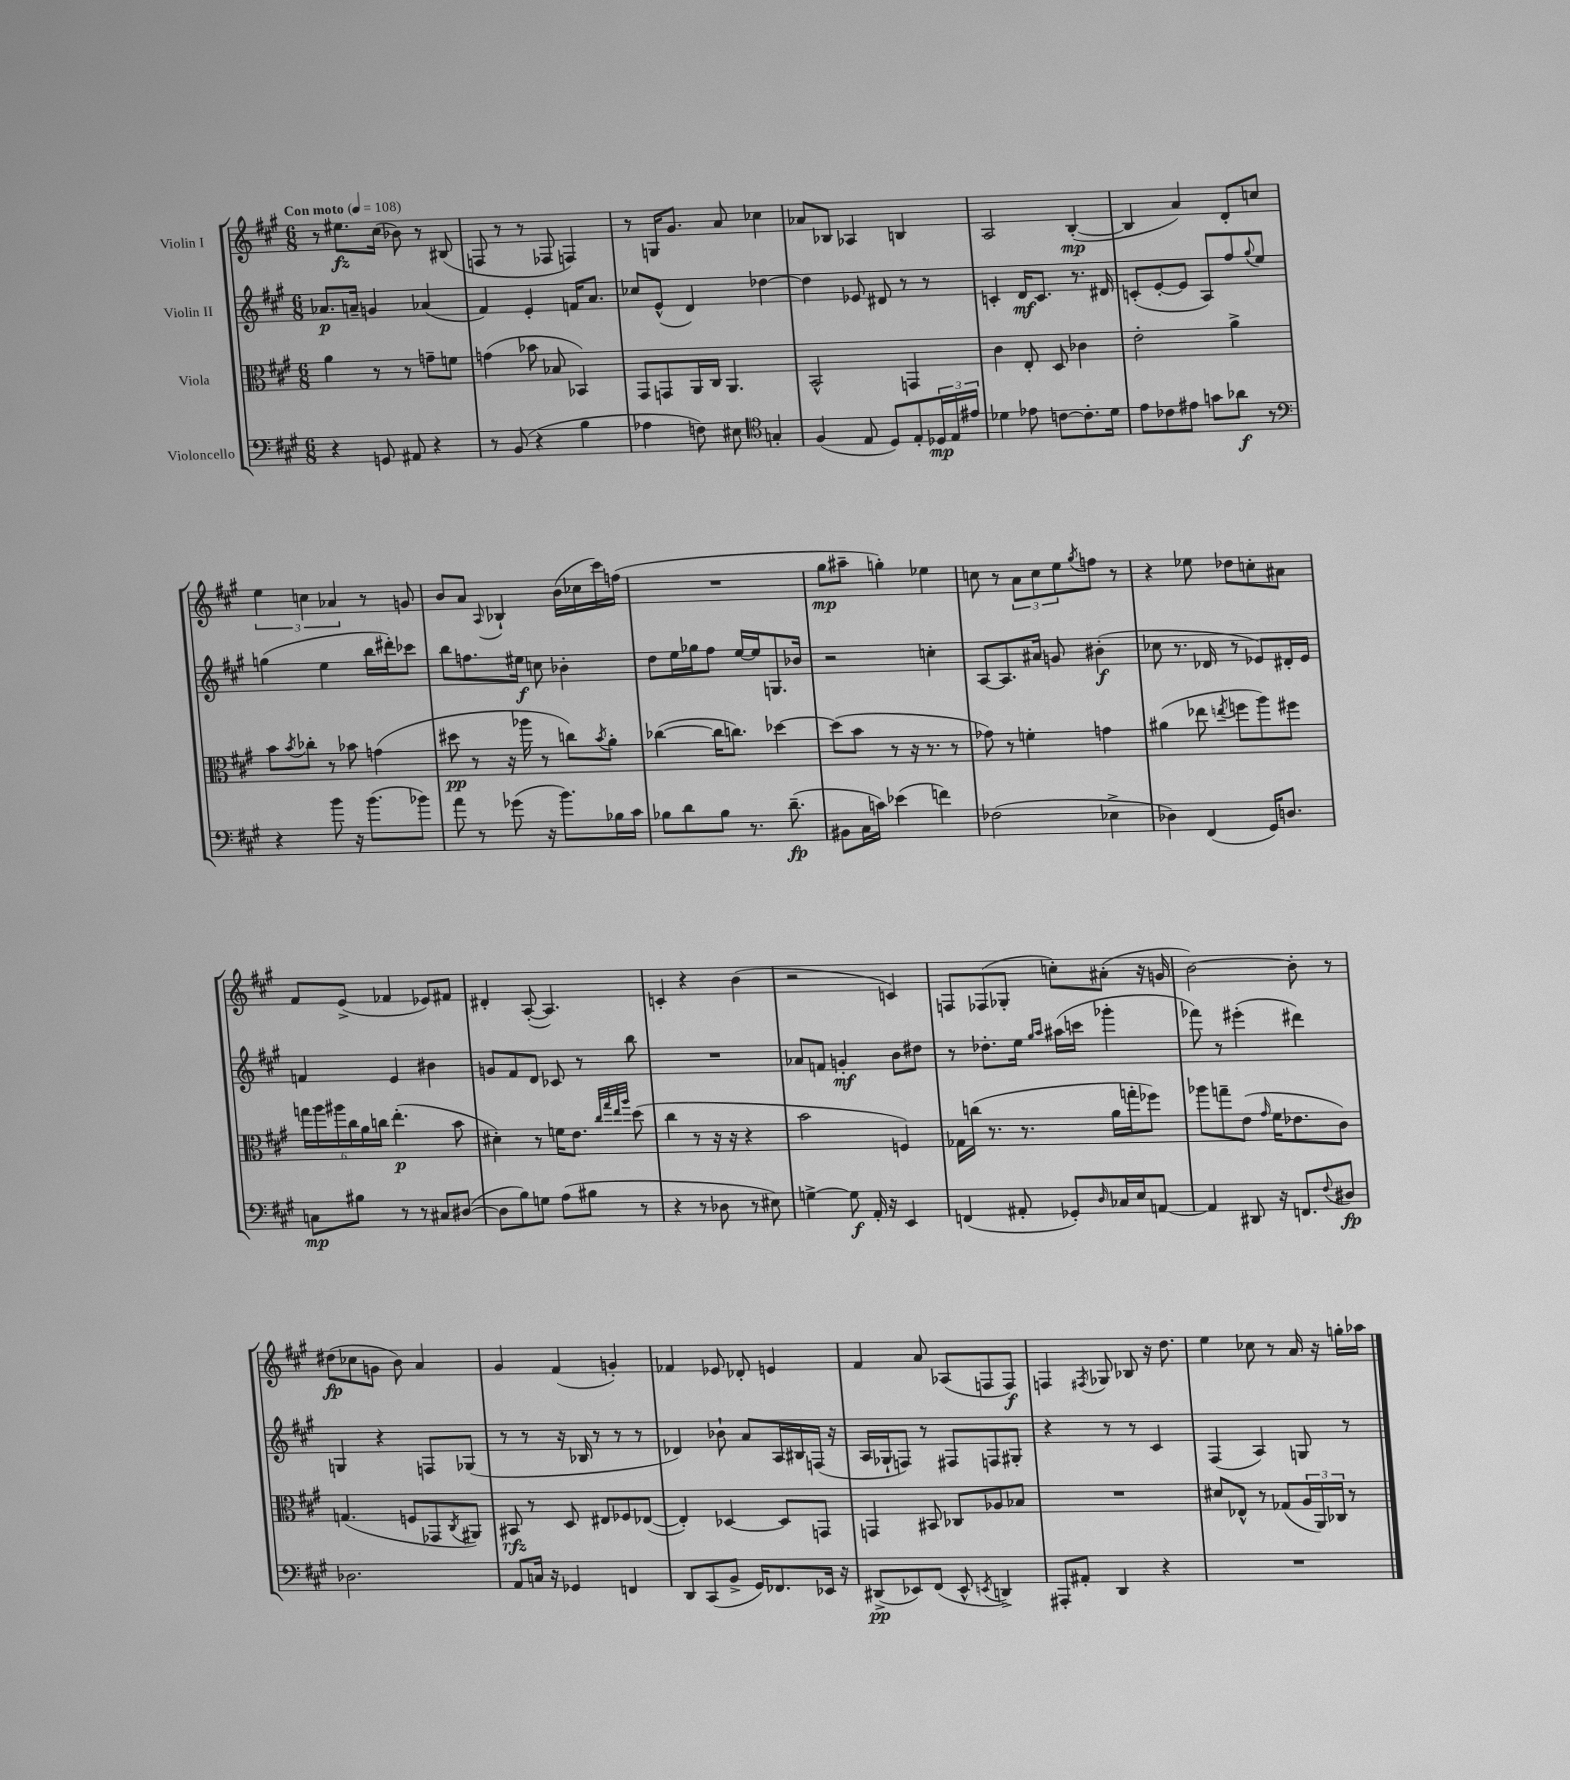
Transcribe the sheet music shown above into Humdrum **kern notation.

**kern	**kern	**kern	**kern
*staff4	*staff3	*staff2	*staff1
*clefF4	*clefC3	*clefG2	*clefG2
*k[f#c#g#]	*k[f#c#g#]	*k[f#c#g#]	*k[f#c#g#]
*M6/8	*M6/8	*M6/8	*M6/8
*MM108	*MM108	*MM108	*MM108
4r	4a\	8.a-/L	8r
.	.	.	8.ee#\L
.	.	16a~/Jk	.
8GG/	8r	4g/	.
.	.	.	(16cc#\Jk
8AA#/	8r	.	8b-\)
4r	8g~\L	(4a-/	8r
.	8f\J	.	(8B#/
=	=	=	=
8r	(4g\	4f#/)	8F/
(8BB/	.	.	8r
4r	8b-\	4e'/	8r
.	8B-/	.	8F-/
4B\	4BB-/)	16f/LK	4F/)
.	.	8.a/J	.
=	=	=	=
4A-\	8GG#/L	8cc-/L	8r
.	8GG/	(8e^^/J	16G/LK
.	.	.	8.g#/J
8F\)	16AA/L	4d/)	.
.	16C#/JJ	.	.
8E#\	4.AA/	.	8a/
*clefC4	*	*	*
4G'/	.	[4dd-\	4cc-\
=	=	=	=
(4F#/	2BB^^/	4dd-\]	8a-/L
.	.	.	8B-/J
8E/	.	8e-/	4A-/
8D/L)	.	8d#/	.
8E'/	4GG/	8r	4B/
24D-/L	.	8r	.
24E/	.	.	.
24e#/JJ	.	.	.
=	=	=	=
4d-\	4c#\	4c'/	2A/
8e-\	8E'/	16d/LK	.
.	.	8.c/J	.
[8c\L	8D/	.	.
8.c'\]	4c-\	8.r	([4B'/
16d-\Jk	.	16d#/	.
=	=	=	=
8e\L	2e'\	(8c'/L	4B/]
8c-\	.	[8e'/	.
8e#\J	.	8e/]J	4a/)
8g\L	.	8A/L)	.
8a-\J	4a^\	8ff#/	8d'/L
.	.	8qqgg#/	.
8r	.	8ee/J	8cc/J
=	=	=	=
*clefF4	*	*	*
4r	8b\L	(4gg\	6ee\
.	8qb/	.	.
.	8cc-'\J	.	.
.	.	.	6cc\
8b\	8r	4ee\	.
.	.	.	6a-/
16r	8b-\	.	.
(8.b\L	.	.	.
.	(4g\	16bb\LL	8r
.	.	16ddd#'\J)	.
8b-\J)	.	8ccc-\J	8g/
=	=	=	=
8a\	8dd#\	8bb\L	8b/L
8r	8r	8.ff\	8a/J
.	.	.	8qqA/
(8g-\	16r	.	4B-`/
.	16aa-\	16ee#\Jk	.
16r	8r	8cc\	.
8.b\L)	.	.	.
.	8cc\L)	4b-'\	(16b\LL
.	.	.	16cc-\
.	8qb/	.	.
16B-\L	8a'\J	.	16ccc#\)
16c#\JJ	.	.	(16ff\JJ
=	=	=	=
8B-\L	([4cc-\	8dd\L	2.r
8d\	.	16ee\L	.
.	.	16gg-\J	.
8B-\J	16cc-\]LK	8ff#\J	.
.	8.cc\J)	.	.
8.r	.	[16ee/LL	.
.	.	16ee/]J	.
.	[4dd-\	8.G/	.
(8.d~\	.	.	.
.	.	16b-/Jk	.
=	=	=	=
8BB#\L	(8dd-\]L	2r	8gg#\L
16C#\L	8b\J	.	8aa#~\J
16c\JJ)	.	.	.
(4e-\	8r	.	4gg'\)
.	16r	.	.
.	8.r	.	.
4f\)	.	4cc'\	4ee-\
.	8r	.	.
=	=	=	=
(2F-\	8g-\)	[8A/L	8cc\
.	8r	8.A/]	8r
.	4f'\	.	12a\L
.	.	16a#/Jk	.
.	.	.	12cc\
.	.	8g/	.
.	.	.	12ee\
.	.	.	8qgg#/
4E-^\	4g\	(4b#'\	8ff\J
.	.	.	8r
=	=	=	=
4D-\)	(4a#\	8cc-\	4r
.	.	8.r	.
(4FF#/	8ee-\	.	8ee-\
.	.	16d-/	.
.	8qee/	.	.
.	8ff\L	8r	8dd-\L
16GG#/LK)	8aa\)	8e-/L)	8cc'\
8.D/J	.	.	.
.	8ff#\J	16d#'/L	8a#\J
.	.	16e-/JJ	.
=	=	=	=
8C\L	24gg\LL	4f/	8f#/L
.	24aa\	.	.
.	24aa#\	.	.
8B#\J	24cc#\	.	(8e^/J
.	24a\	.	.
.	24cc\JJ	.	.
8r	(4.ee'\	4e/	4f-/
8r	.	.	.
8C#/L	.	4b#\	8e-/L)
([8D#/J	8b\	.	8f#/J
=	=	=	=
8D#\]L	4d#'\)	8g/L	4d#'/
8B\)	.	8f#/	.
8G\J	8r	8d/J	([8A'/
(8A\L	16f\LK	8c-/	4.A/])
.	8.e\J	.	.
8B#\J	.	8r	.
.	32qqcc#/LLL	.	.
.	32qqgg#/	.	.
.	32qqee/	.	.
.	32qqaa/JJJ	.	.
8r	(8dd\	8bb\	.
=	=	=	=
4r	4cc#\	2.r	4c'/
8r	8r	.	4r
8D-\	16r	.	.
.	16r	.	.
8r	4r	.	(4b\
8E#\)	.	.	.
=	=	=	=
[4G^\	2b\	8a-/L	2r
.	.	8f/J	.
8G\]	.	4g'/	.
16AA'/	.	.	.
16r	.	.	.
4EE/	4F/)	8b\L	4c/)
.	.	8dd#\J	.
=	=	=	=
(4FF/	16G-\LL	8r	8F/L
.	(16cc\JJ	.	.
.	8.r	8.dd-'\L	(8F-/
8AA#'/	.	.	8G-'/J
.	8.r	16ee\Jk	.
.	.	16qqgg#/LL	.
.	.	16qqaa/JJ	.
8GG-'/L)	.	(16aa#\LL	8cc'\L)
.	.	16ccc\JJ	.
16qqD/	.	.	.
16C-/L	16a\LL	4ggg-'\	(8a#'\J
16E/J	16gg'\J	.	.
[8AA/J	8ff-\J)	.	16r
.	.	.	16g/
=	=	=	=
4AA/]	8aa-\L	8fff-\)	[2b\)
.	8gg~\	8r	.
8DD#/	(8e\J	(4eee#'\	.
.	16qqg#/	.	.
16r	16f#\LK	.	.
8.FF/L	8.e-\	.	.
.	.	4ddd#\)	8b'\]
8qqF#/	.	.	.
8D#/J	8c#\J)	.	8r
=	=	=	=
2.D-\	(4.G/	4G/	(8dd#\L
.	.	.	8cc-\
.	.	4r	8g\J
.	8F/L	.	8b\)
.	8GG-/	8F/L	4a/
.	8qC#/	.	.
.	8AA#/J)	(8G-/J	.
=	=	=	=
8AA/L	8BB#/	8r	4g#/
16C/Jk	8r	8r	.
16r	.	.	.
4GG-/	8D/	16r	(4f#/
.	.	16B-/	.
.	8E#/L	8r	.
4FF/	8F-/	8r	4g'/)
.	([8E-/J	8r	.
=	=	=	=
8DD/L	4E-'/])	4d-/)	4f-/
(8CC#/	.	.	.
8BB^/J	[4D-/	8b-`\	8e-/
16GG#/LK)	.	8a/L	8d-'/
8.FF-/	.	.	.
.	8D-/]L	16A/L	4e/
.	.	16B#/	.
16EE-/Jk	8GG/J	(16F/JJ	.
16r	.	16r	.
=	=	=	=
(8DD#^/L	4GG/	16A/LL	4f#/
.	.	16G-`/J	.
8EE-/)	.	8F/J)	.
(8FF#/J	8BB#/	8r	8a/
8EE-^^/	8C-/L	8F#/L	(8A-/L
8qEE/	.	.	.
4DD^/)	8A-/	8F/	8F/
.	8B-/J	8G#'/J	8F/J)
=	=	=	=
8AAA#'/L	2.r	4r	4F/
8AA#'/J	.	.	.
.	.	.	8qF#/
4DD/	.	8r	8G-/
.	.	8r	8B-/
4r	.	4c#/	16r
.	.	.	8.dd\
=	=	=	=
2.r	8d#/L	(4F#/	4ee\
.	8E-^^/J	.	.
.	8r	4A/)	8cc-\
.	(8G-/L	.	8r
.	24A/L	8G/	16a/
.	24AA/)	.	.
.	.	.	16r
.	24C-/JJ	.	.
.	8r	8r	16gg'\LL
.	.	.	16aa-\JJ
==	==	==	==
*-	*-	*-	*-
